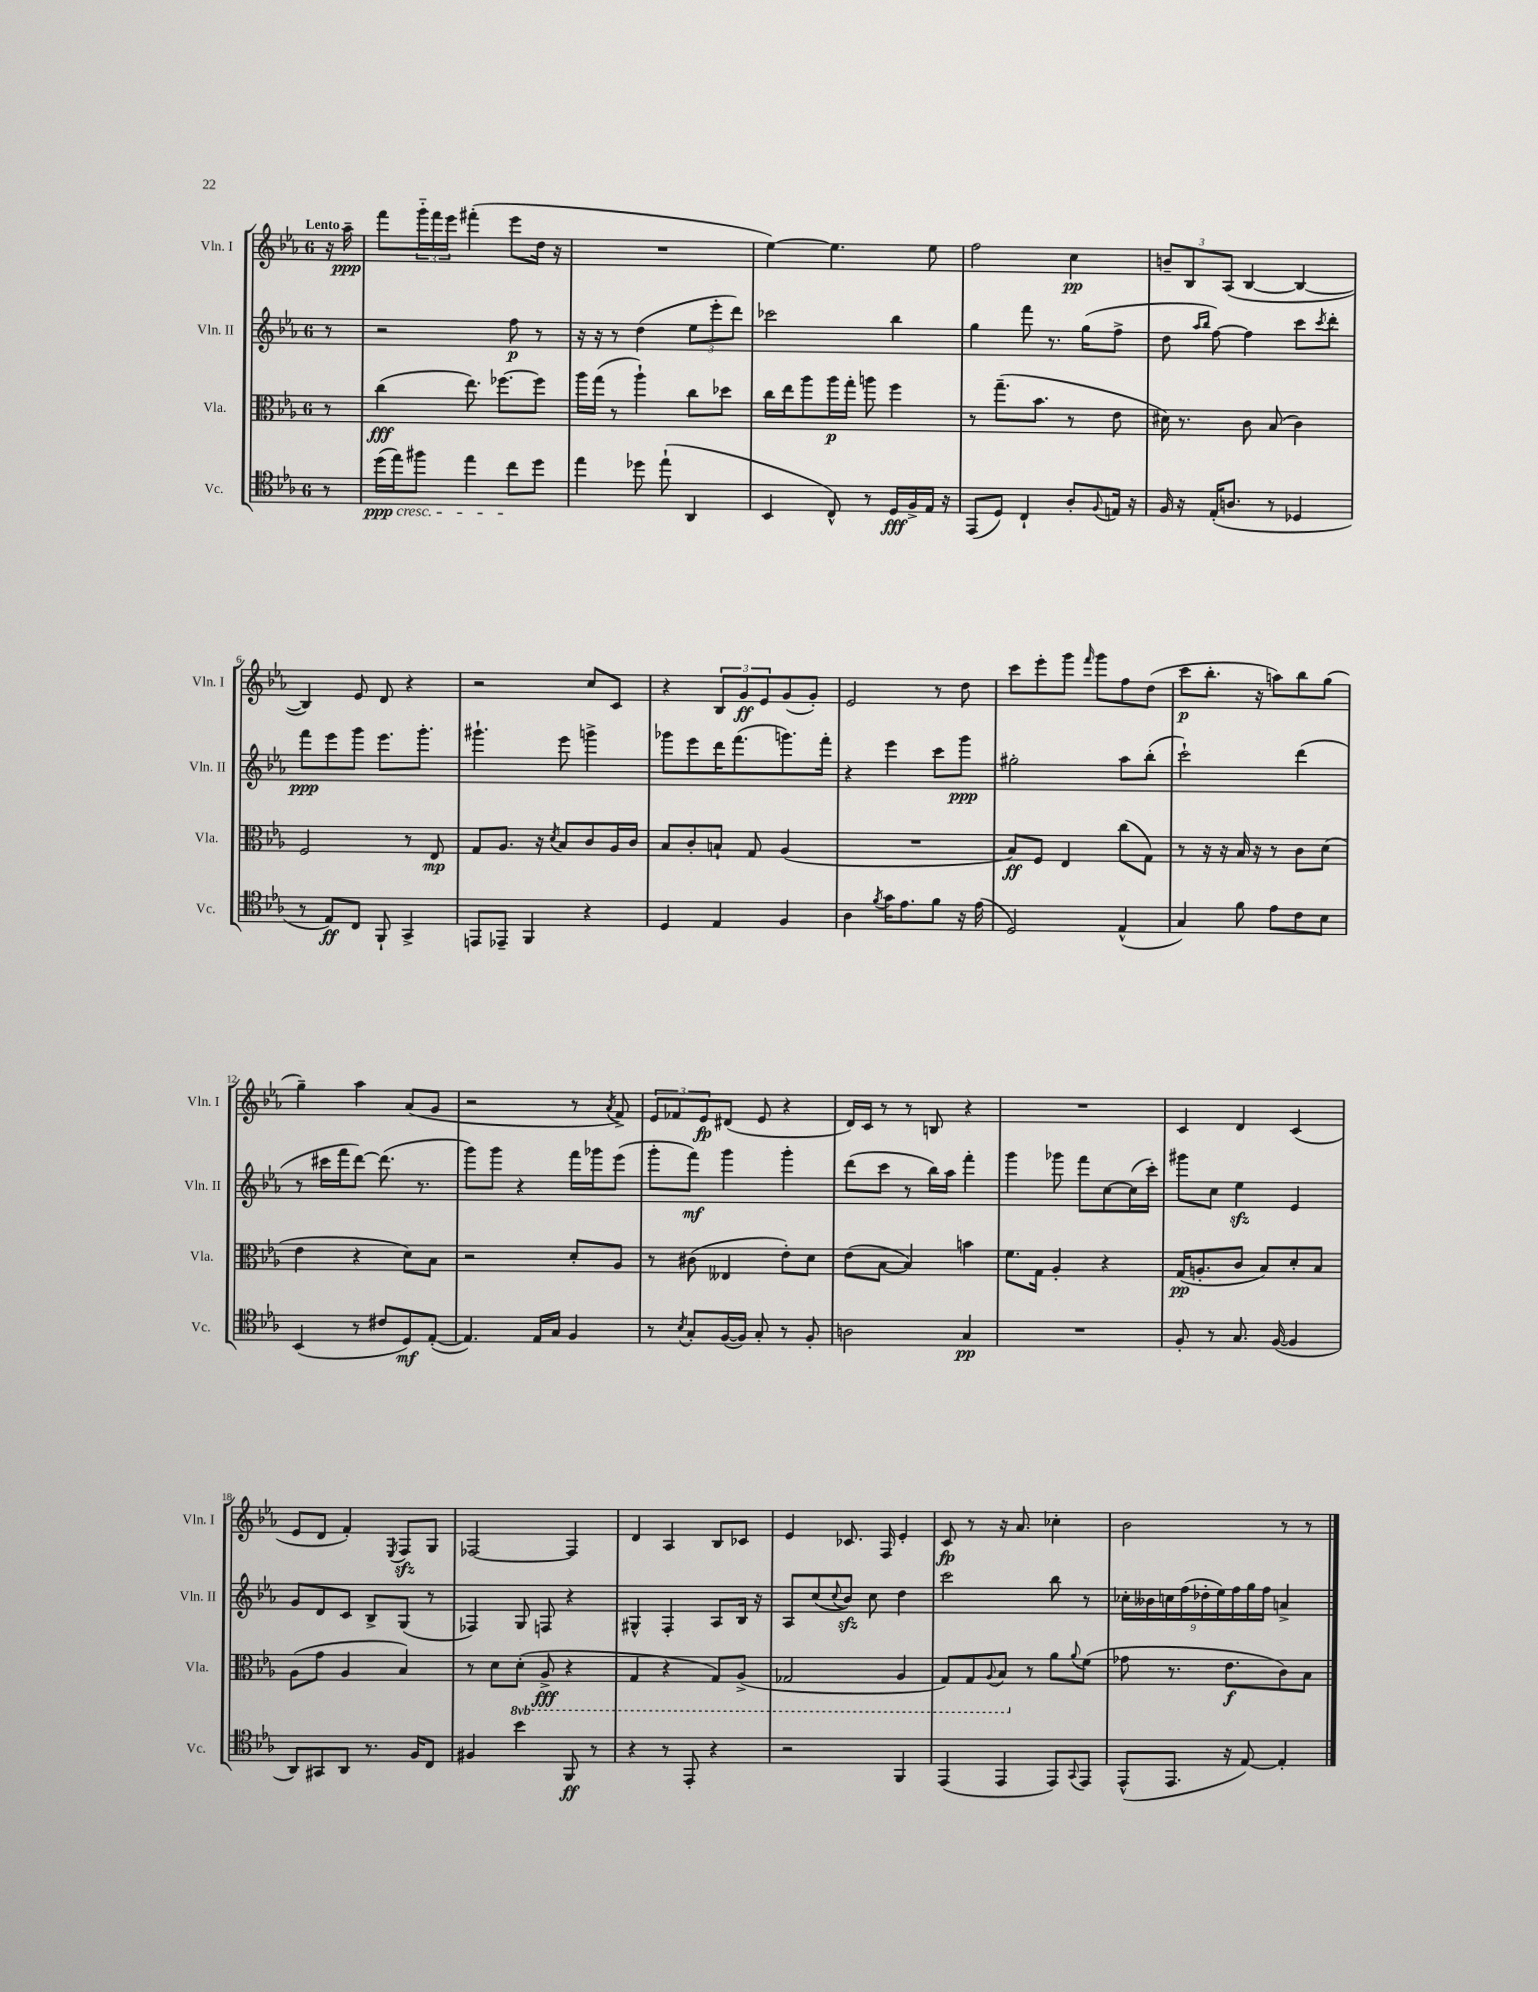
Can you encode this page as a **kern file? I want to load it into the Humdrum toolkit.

**kern	**dynam	**kern	**dynam	**kern	**dynam	**kern	**dynam
*part4	*part4	*part3	*part3	*part2	*part2	*part1	*part1
*staff4	*staff4	*staff3	*staff3	*staff2	*staff2	*staff1	*staff1
*I"Vc.	*	*I"Vla.	*	*I"Vln. II	*	*I"Vln. I	*
*I'Vc.	*	*I'Vla.	*	*I'Vln. II	*	*I'Vln. I	*
*clefC4	*	*clefC3	*	*clefG2	*	*clefG2	*
*k[b-e-a-]	*	*k[b-e-a-]	*	*k[b-e-a-]	*	*k[b-e-a-]	*
*M6/8	*	*M6/8	*	*M6/8	*	*M6/8	*
=	=	=	=	=	=	=	=
!	!	!	!	!	!	!LO:TX:a:B:t=Lento	!
8r	.	8r	.	8r	.	16r	.
.	.	.	.	.	.	16aa-~\	ppp
=1	=1	=1	=1	=1	=1	=1	=1
!LO:TX:b:i:t=cresc.	!	!	!	!	!	!	!
(16dd\LL	ppp	(4cc\	fff	2r	.	8fff\L	.
16ee-\J)	.	.	.	.	.	.	.
8ff#X\J	.	.	.	.	.	24ggg\L	.
.	.	.	.	.	.	24fff\	.
.	.	.	.	.	.	24eee-\JJ	.
4ee-\	.	8.ee-\)	.	.	.	(4fff#X'\	.
.	.	[8.ff-X\L	.	.	.	.	.
8cc\L	.	.	.	8ff\	p	8eee-\L	.
8dd\J	.	8ff-\J]	.	8r	.	16dd\Jk	.
.	.	.	.	.	.	16r	.
=2	=2	=2	=2	=2	=2	=2	=2
4ee-\	.	16aa-\LL	.	16r	.	2.r	.
.	.	(16gg\JJ	.	16r	.	.	.
.	.	8r	.	8r	.	.	.
8dd-X\	.	4aa-`\)	.	(4dd\	.	.	.
(8ee-`\	.	.	.	.	.	.	.
4AA-/	.	8cc\L	.	12ee-\L	.	.	.
.	.	.	.	12eee-'\	.	.	.
.	.	8dd-X\J	.	.	.	.	.
.	.	.	.	12ddd\J)	.	.	.
=3	=3	=3	=3	=3	=3	=3	=3
4BB-/	.	16cc\LL	.	2ccc-X\	.	[4ee-\)	.
.	.	16ee-\J	.	.	.	.	.
.	.	8aa-\	.	.	.	.	.
8C^^/)	.	16aa-\L	p	.	.	4.ee-\]	.
.	.	16gg'\JJ	.	.	.	.	.
8r	.	8aan\	.	.	.	.	.
16D/LL	fff	4ff\	.	4bb-\	.	.	.
16F^/	.	.	.	.	.	.	.
16E-/JJ	.	.	.	.	.	8ee-\	.
16r	.	.	.	.	.	.	.
=4	=4	=4	=4	=4	=4	=4	=4
(8EE-/L	.	8r	.	4gg\	.	2ff\	.
8D/J)	.	(8.gg~\L	.	.	.	.	.
4C`/	.	.	.	8fff\	.	.	.
.	.	8.b-\J	.	.	.	.	.
.	.	.	.	8.r	.	.	.
8A-'/L	.	8r	.	.	.	4cc\	pp
.	.	.	.	(16gg\KL	.	.	.
8qqF/	.	.	.	.	.	.	.
16En/Jk	.	8e-\	.	8ff^\J	.	.	.
16r	.	.	.	.	.	.	.
=5	=5	=5	=5	=5	=5	=5	=5
16F/	.	16d#X\)	.	8dd\	.	12bn~/L	.
16r	.	8.r	.	.	.	.	.
.	.	.	.	.	.	12B-/	.
.	.	.	.	16qqaa-/LL	.	.	.
.	.	.	.	16qqbb-/JJ	.	.	.
(16E-'/KL	.	.	.	[8ff\)	.	.	.
.	.	.	.	.	.	(12A-/J	.
8.An/J	.	.	.	.	.	.	.
.	.	8c\	.	4ff\]	.	[4B-/	.
8r	.	(8B-/	.	.	.	.	.
4D-X/	.	4c\)	.	8ccc\L	.	4B-/_	.
.	.	.	.	8qccc/	.	.	.
.	.	.	.	8ddd'\J	.	.	.
!!LO:LB:g=z
=6	=6	=6	=6	=6	=6	=6	=6
8r	.	2F/	.	8fff\L	ppp	4B-/])	.
8E-/L)	ff	.	.	8eee-\	.	.	.
8C/J	.	.	.	8ggg\J	.	8e-/	.
8FF`/	.	.	.	8.eee-\L	.	8d/	.
4GG^/	.	8r	.	.	.	4r	.
.	.	.	.	8.ggg'\J	.	.	.
.	.	8E-/	mp	.	.	.	.
=7	=7	=7	=7	=7	=7	=7	=7
8EEn/L	.	8G/L	.	4.ggg#X`\	.	2r	.
8EE-X~/J	.	8.A-/J	.	.	.	.	.
4FF/	.	.	.	.	.	.	.
.	.	16r	.	.	.	.	.
.	.	8qd/	.	.	.	.	.
.	.	8B-/L	.	8eee-\	.	.	.
4r	.	8c/	.	4gggn^\	.	8cc/L	.
.	.	16A-/L	.	.	.	8c/J	.
.	.	16c/JJ	.	.	.	.	.
=8	=8	=8	=8	=8	=8	=8	=8
4D/	.	8B-/L	.	8ggg-X\L	.	4r	.
.	.	8c'/	.	8eee-\	.	.	.
4E-/	.	8Bn`/J	.	16ddd\K	.	12B-/L	.
.	.	.	.	(8.fff\	.	.	.
.	.	.	.	.	.	12g/	ff
.	.	8G/	.	.	.	.	.
.	.	.	.	.	.	12e-/	.
4F/	.	(4A-/	.	8.gggn\)	.	(8g/	.
.	.	.	.	.	.	8g'/J)	.
.	.	.	.	16fff'\Jk	.	.	.
=9	=9	=9	=9	=9	=9	=9	=9
4A-\	.	2.r	.	4r	.	2e-/	.
8qf/	.	.	.	.	.	.	.
16g\KL	.	.	.	4eee-\	.	.	.
8.e-\	.	.	.	.	.	.	.
8f\J	.	.	.	8ccc\L	.	8r	.
16r	.	.	.	8ggg\J	ppp	8dd\	.
(16e-\	.	.	.	.	.	.	.
=10	=10	=10	=10	=10	=10	=10	=10
2D/)	.	8B-/L)	ff	2gg#X'\	.	8ccc\L	.
.	.	8F/J	.	.	.	8eee-'\	.
.	.	4E-/	.	.	.	8ggg\J	.
.	.	.	.	.	.	16qqfff/	.
.	.	.	.	.	.	8ggg\L	.
(4E-^^/	.	(8cc\L	.	8aa-\L	.	8ff\	.
.	.	8G\J)	.	(8bb-'\J	.	(8dd\J	.
=11	=11	=11	=11	=11	=11	=11	=11
4G/)	.	8r	.	2ccc`\)	.	8ccc\L	p
.	.	16r	.	.	.	8.bb-'\J	.
.	.	16r	.	.	.	.	.
8f\	.	16B-/	.	.	.	.	.
.	.	16r	.	.	.	16r	.
8e-\L	.	8r	.	.	.	8aan\L)	.
8c\	.	8c\L	.	(4ddd\	.	8bb-\	.
8B-\J	.	(8d\J	.	.	.	(8gg\J	.
!!LO:LB:g=z
=12	=12	=12	=12	=12	=12	=12	=12
(4BB-/	.	4e-\	.	8r	.	4gg~\)	.
.	.	.	.	16ccc#X\LL	.	.	.
.	.	.	.	16fff\J	.	.	.
8r	.	4r	.	[8ddd\J)	.	4aa-\	.
8c#X/L	.	.	.	(8.ddd\]	.	.	.
8D/)	mf	8d\L)	.	.	.	(8a-/L	.
.	.	.	.	8.r	.	.	.
([8E-'/J	.	8B-\J	.	.	.	8g/J	.
=13	=13	=13	=13	=13	=13	=13	=13
4.E-/])	.	2r	.	8ggg\L)	.	2r	.
.	.	.	.	8ggg\J	.	.	.
.	.	.	.	4r	.	.	.
16E-/LL	.	.	.	.	.	.	.
16G/JJ	.	.	.	.	.	.	.
4F/	.	8d'/L	.	16fff\LL	.	8r	.
.	.	.	.	16ggg-X\J	.	.	.
.	.	.	.	.	.	8qa-/	.
.	.	8A-/J	.	(8eee-\J	.	8f^/)	.
=14	=14	=14	=14	=14	=14	=14	=14
8r	.	8r	.	8ggg'\L	.	12e-/L	.
.	.	.	.	.	.	12f-X/	.
8qB-/	.	.	.	.	.	.	.
8G'/L	.	(8c#X\	.	8fff\J)	mf	.	.
.	.	.	.	.	.	12e-/	fp
([16F/L	.	4E--X/	.	4ggg\	.	(8d#X/J	.
16F/JJ])	.	.	.	.	.	.	.
8G'/	.	.	.	.	.	8e-/	.
8r	.	8e-'\L)	.	4ggg'\	.	4r	.
8F'/	.	8d\J	.	.	.	.	.
=15	=15	=15	=15	=15	=15	=15	=15
2An\	.	(8e-\L	.	(8ddd\L	.	16d/LL)	.
.	.	.	.	.	.	16c/JJ	.
.	.	[8B-\J	.	8ccc\J	.	8r	.
.	.	4B-/])	.	8r	.	8r	.
.	.	.	.	16bb-\LL)	.	8Bn/	.
.	.	.	.	16aa-\JJ	.	.	.
4G/	pp	4bn\	.	4fff'\	.	4r	.
=16	=16	=16	=16	=16	=16	=16	=16
2.r	.	8.f\L	.	4ggg\	.	2.r	.
.	.	16G\Jk	.	.	.	.	.
.	.	4A-'/	.	8ggg-X\	.	.	.
.	.	.	.	8fff\L	.	.	.
.	.	4r	.	[8cc\	.	.	.
.	.	.	.	(16cc\L]	.	.	.
.	.	.	.	16ccc'\JJ)	.	.	.
=17	=17	=17	=17	=17	=17	=17	=17
8F'/	.	(16G/KL	pp	8ggg#X\L	.	4c/	.
.	.	8.An'/	.	.	.	.	.
8r	.	.	.	8cc\J	.	.	.
8.G/	.	8c/J	.	4ee-zz\	.	4d/	.
.	.	8B-/L)	.	.	.	.	.
([16F/	.	.	.	.	.	.	.
4F/]	.	8d'/	.	4e-/	.	(4c/	.
.	.	8B-/J	.	.	.	.	.
!!LO:LB:g=z
=18	=18	=18	=18	=18	=18	=18	=18
8AA-/L)	.	(8A-\L	.	8g/L	.	8e-/L	.
8GG#X/	.	8g\J	.	8d/	.	8d/J	.
8AA-/J	.	4A-/	.	8c/J	.	4f'/)	.
8.r	.	.	.	8B-^/L	.	.	.
.	.	.	.	.	.	8qE-/	.
.	.	4B-/)	.	(8G/J	.	8Fzz/L	.
16F/KL	.	.	.	.	.	.	.
8C/J	.	.	.	8r	.	8G/J	.
=19	=19	=19	=19	=19	=19	=19	=19
4F#X/	.	8r	.	4F-X/)	.	[2F-X/	.
.	.	8d\L	.	.	.	.	.
*	*	*8ba	*	*	*	*	*
4b-\	.	(8D'\J	.	8G/	.	.	.
.	.	8AA-^/	fff	8Fn/	.	.	.
8FF/	ff	4r	.	4r	.	4F-/]	.
8r	.	.	.	.	.	.	.
=20	=20	=20	=20	=20	=20	=20	=20
4r	.	4GG/	.	4G#X^^/	.	4d/	.
8r	.	4r	.	4F'/	.	4A-/	.
8EE-'/	.	.	.	.	.	.	.
4r	.	8GG/L)	.	8A-/L	.	8B-/L	.
.	.	(8AA-^/J	.	16B-/Jk	.	8c-X/J	.
.	.	.	.	16r	.	.	.
=21	=21	=21	=21	=21	=21	=21	=21
2r	.	2GG-X/	.	8A-/L	.	4e-/	.
.	.	.	.	(8cc/	.	.	.
.	.	.	.	8qqcc/	.	.	.
.	.	.	.	8b-zz/J)	.	8.c-X/	.
.	.	.	.	8cc\	.	.	.
.	.	.	.	.	.	16F/	.
4FF/	.	4AA-/	.	4dd\	.	4e-'/	.
=22	=22	=22	=22	=22	=22	=22	=22
(4EE-/	.	8GG/L)	.	2ccc\	.	8c/	fp
.	.	8GG/	.	.	.	8r	.
.	.	8qqAA-/	.	.	.	.	.
4EE-/	.	8BB-/J	.	.	.	16r	.
.	.	.	.	.	.	8.a-/	.
*	*	*X8ba	*	*	*	*	*
.	.	8r	.	.	.	.	.
8EE-/L)	.	8a-\L	.	8bb-\	.	4cc-X'\	.
8qqGG/	.	8qqa-/	.	.	.	.	.
8EE-/J	.	(8f\J	.	8r	.	.	.
=23	=23	=23	=23	=23	=23	=23	=23
(8EE-^^/L	.	8g-X\	.	18cc-X'\LL	.	2b-\	.
.	.	.	.	18b--X\	.	.	.
.	.	.	.	18ccn\	.	.	.
8.EE-/J	.	8.r	.	.	.	.	.
.	.	.	.	(18ff\	.	.	.
.	.	.	.	18dd-X'\	.	.	.
.	.	.	.	18ee-\)	.	.	.
16r	.	8.e-\L	f	.	.	.	.
.	.	.	.	18ff\	.	.	.
[8E-/)	.	.	.	.	.	.	.
.	.	.	.	18gg\	.	.	.
.	.	.	.	18ff\JJ	.	.	.
4E-'/]	.	8c\)	.	4an^/	.	8r	.
.	.	8B-\J	.	.	.	8r	.
==	==	==	==	==	==	==	==
*-	*-	*-	*-	*-	*-	*-	*-
